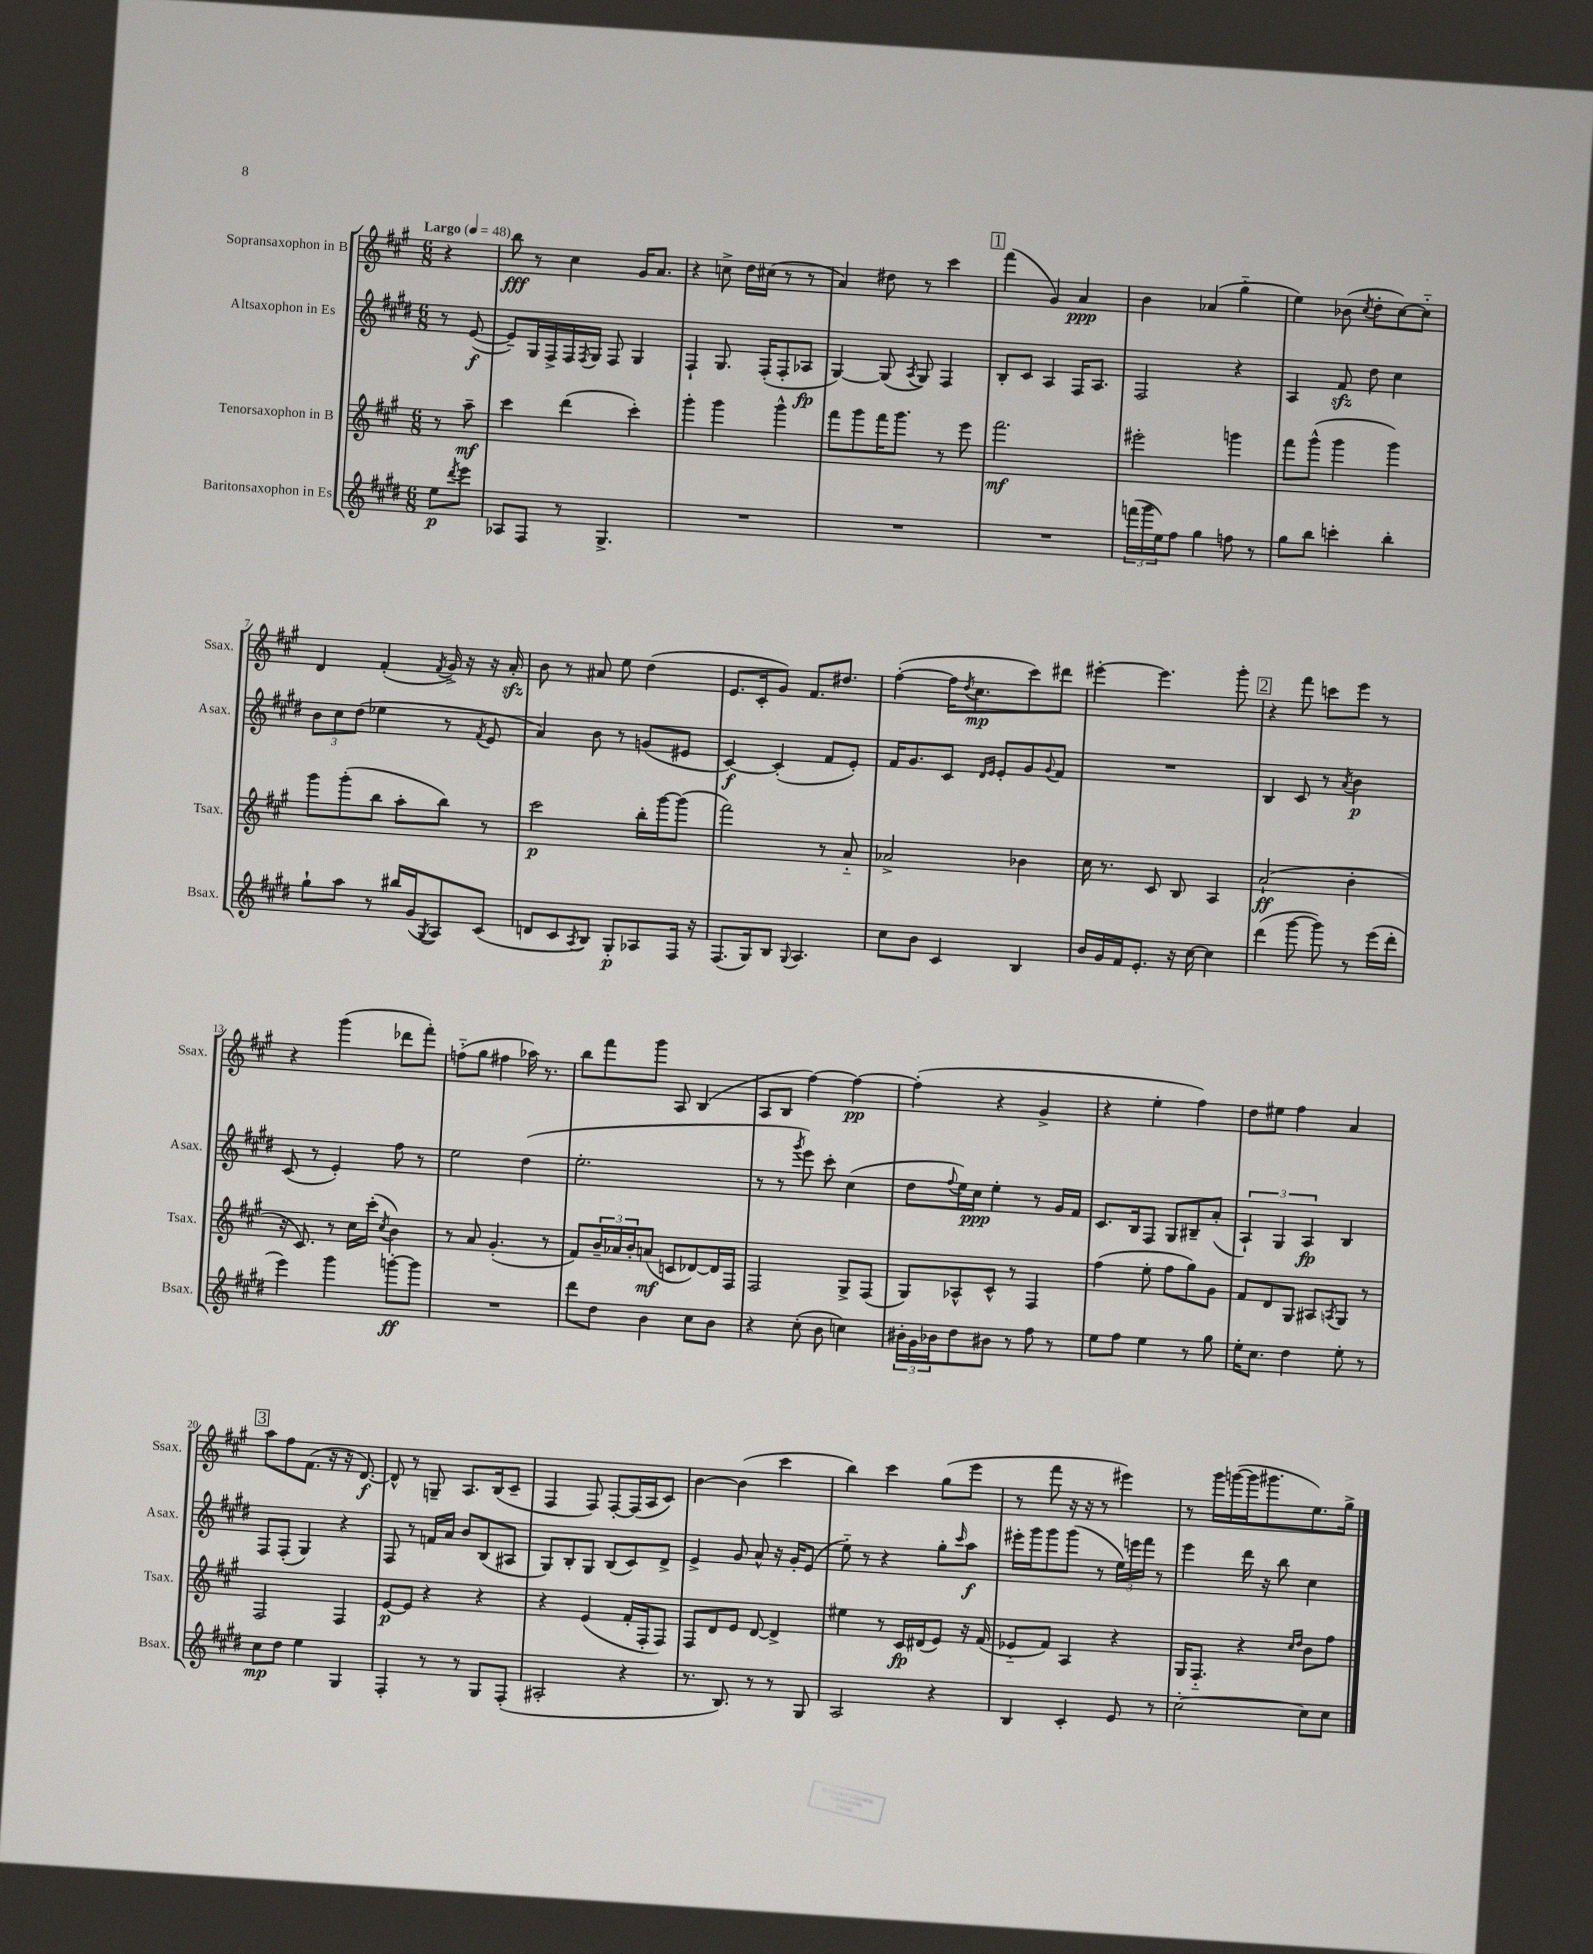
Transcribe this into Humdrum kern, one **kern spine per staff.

**kern	**kern	**kern	**kern
*staff4	*staff3	*staff2	*staff1
*clefG2	*clefG2	*clefG2	*clefG2
*k[f#c#g#d#]	*k[f#c#g#]	*k[f#c#g#d#]	*k[f#c#g#]
*M6/8	*M6/8	*M6/8	*M6/8
*MM48	*MM48	*MM48	*MM48
8ee\L	8r	8r	4r
8qddd#/	.	.	.
8eee\J	8aa~\	([8e/	.
=	=	=	=
8A-/L	4ccc#\	8e~/]L)	8bb\
8F#/J	.	16G#/L	8r
.	.	16F#^/	.
8r	(4ddd\	16F#/	4cc#\
.	.	8qF#/	.
.	.	16G#/JJ	.
4.G#^/	.	8F#/	.
.	4ccc#'\)	4G#/	16g#/LK
.	.	.	8.a/J
=	=	=	=
2.r	4ggg#'\	4F#`/	4r
.	4ggg#\	8.G#/	8cc^\
.	.	.	16dd\LL
.	.	(16F#'/LK	(16cc#\JJ
.	4ggg#^^\	8F#'/	8r
.	.	8A-/J	8r
=	=	=	=
2.r	8fff#\L	[4G#/)	4a/)
.	8ggg#\	.	.
.	16fff#\K	(8G#/]	8dd#\
.	8.ggg#\J	.	.
.	.	8qA/	.
.	.	8G#/)	8r
.	8r	4F#/	4ccc#\
.	8eee\	.	.
=	=	=	=
2.r	2.fff#\	8B'/L	(4fff#\
.	.	8c#/J	.
.	.	4A/	4g#/)
.	.	16F#/LK	4a/
.	.	8.A/J	.
=	=	=	=
(24fff\LL	2eee#'\	2F#/	4b\
24ggg#\	.	.	.
24ee\J)	.	.	.
8ff#\J	.	.	.
4gg#\	.	.	(4a-/
8ff\	4ggg\	4r	4gg#'~\
8r	.	.	.
=	=	=	=
8gg#\L	8fff#\L	4A/	4ee\)
8bb\J	(8ggg#^^\J	.	.
4ccc'\	4ggg#\	8f#/	(8b-\
.	.	.	8qcc#/
.	.	8dd#\	8dd'\L
4bb'\	4ggg#\)	4cc#\	[8cc#\)
.	.	.	8cc#'~\]J
=	=	=	=
8gg#`\L	8ggg#\L	12b\L	4d/
.	.	12cc#\	.
8aa\J	(8ggg#'\	.	.
.	.	(12dd#\J	.
8r	8bb\J	4ee-\	(4f#'/
16bb#/LL	8aa'\L	.	.
(16g#/J	.	.	.
8qG#/	.	.	8qf#/
8A/)	8bb\J)	8r	16g#^/)
.	.	.	16r
.	.	8qf#/	.
(8c#/J	8r	8e/	16r
.	.	.	16a'/
=	=	=	=
8d/L	2ccc#\	4a/)	8b\
8c#/	.	.	8r
8qA/	.	.	.
8B/J)	.	8b\	8a#/
8G#'/L	.	8r	8ee\
8A-/	16bb'\LL	(8g/L	(4dd\
.	[16ggg#\J	.	.
16F#/Jk	(8ggg#\]J	8e#/J	.
16r	.	.	.
=	=	=	=
(8.F#/L	2fff#\)	[4c#/)	8.e/L
16G#/k)	.	.	16c#'/k
8B/J	.	(4c#'/]	8g#/J)
8qqG#/	.	.	.
4.A/	.	.	8.f#/L
.	8r	8f#/L	.
.	.	.	8.dd#/J
.	8a'~/	8e'/J)	.
=	=	=	=
8cc#\L	2a-^/	16f#/LK	([4ff#'\
.	.	8.g#/	.
8b\J	.	.	.
4c#/	.	8c#/J	16ff#\]LK
.	.	.	8qdd/
.	.	.	8.cc#\
.	.	16qqd#/LL	.
.	.	16qqe/JJ	.
.	.	8e'/L	.
4B/	4b-\	8g#/	8ccc#\)
.	.	8qqg#/	.
.	.	8f#/J	8ddd#\J
=	=	=	=
16b/LL	16cc#\	2.r	[4eee#'\
16g#/	8.r	.	.
16f#/J	.	.	.
8.e'/J	.	.	.
.	8c#/	.	4.eee#\]
16r	8B/	.	.
[16cc#\	.	.	.
4cc#\]	4A/	.	.
.	.	.	8ggg#'\
=	=	=	=
(4ddd#\	(2a`/	4B/	4r
[8ggg#\	.	8c#/	8fff#\
8ggg#\])	.	8r	8ccc\L
.	.	8qa/	.
8r	4b'\	4b\	8eee\J
(16eee\LL	.	.	8r
16ddd#'\JJ	.	.	.
=	=	=	=
4eee\)	16r	(8c#/	4r
.	8.c#/)	.	.
.	.	8r	.
4ggg#\	8r	4e'/)	(4ggg#\
.	16cc#\LL	.	.
.	(16ccc#'\JJ	.	.
.	8qcc#/	.	.
[8ggg'\L	4b\)	8ff#\	8ddd-\L
8ggg\]J	.	8r	8fff#'\J)
=	=	=	=
2.r	8r	2ee\	(8ff'~\L
.	8a/	.	8gg#\J
.	(4.g#'/	.	4ff#\
.	.	(4dd#\	16aa-\)
.	.	.	8.r
.	8r	.	.
=	=	=	=
8ddd#\L	8f#/L)	2.ee'\	8bb\L
8dd#\J	24b~/L	.	8fff#\
.	24a-/	.	.
.	24b'/J	.	.
4b\	(8a/J	.	8ggg#\J
.	8c/L	.	8A/
8cc#\L	[8d-/)	.	(4B/
8b\J	16d-/]L	.	.
.	16F#/JJ	.	.
=	=	=	=
4r	2F#/	8r	8A/L
.	.	8r	8B/J
.	.	8qggg#/	.
(8cc#'\	.	8eee\)	[4ff#\)
8b\	.	8ccc#'\	.
4cc\)	8G#^/L	(4cc#\	4ff#\_
.	(8F#/J	.	.
=	=	=	=
24b#'\LL	8G#/L)	8dd#\L	(4ff#'\]
24g#\	.	.	.
24b-\J	.	.	.
.	.	8qqff#/	.
8dd#\	8A-^^/	16ee\L)	.
.	.	16cc#\JJ	.
8b#\J	8c#^^/J	4ee'\	4r
8r	8r	.	.
8ff#\	4F#/	8r	4g#^/
8r	.	16g#/LL	.
.	.	16f#/JJ	.
=	=	=	=
8ee\L	(4ff#\	8.c#/L	4r
8ff#\J	.	.	.
.	.	16B/k	.
4ee\	8ee'\	8F#/J	4ee'\
.	8ff#\L	8G#/L	.
8r	8gg#\)	8B#~/	4ff#\)
8gg#\	8g#\J	(8a'/J	.
=	=	=	=
16ee'\LK	8f#/L	6A`/)	8dd\L
8.cc#\J	.	.	.
.	8d/	.	8ee#\J
.	.	6G#/	.
4dd#\	8G#/J	.	4ff#\
.	.	6A/	.
.	8A#/L	.	.
.	8qA/	.	.
8ee'\	8G#/J	4B/	4a/
8r	8r	.	.
=	=	=	=
8cc#\L	2F#/	8F#/L	8aa\L
8dd#\J	.	(8F#'/J	8ff#\
4ee\	.	4G#/)	(8.f#\J
.	.	.	16r
4G#/	4F#/	4r	16r
.	.	.	[8.d/)
=	=	=	=
4F#'/	[8e/L	8F#/	8d^^/]
.	8e/]J	8r	8r
8r	4r	16f/LL	8G~/
.	.	16a/JJ	.
8r	.	8b/L	8.A/L
8G#/L	4r	(8B/	.
.	.	.	(16B/k
(8F#'/J	.	8A#/J	8c#~/J
=	=	=	=
2A#'/	4r	8G#/L)	4F#/
.	.	8B'/	.
.	(4e/	8G#/J	8F#/)
.	.	(8B/L	[8F#'/L
4r	16f#'/LL	8c#/)	(16F#/]L
.	16F#'/J	.	16A/J
.	8F#/J)	8d#^/J	8c#/J)
=	=	=	=
8.r	8F#/L	4e^/	[4b\
.	8d/	.	.
8.B/)	.	.	.
.	8e/J	8g#/	(4b\]
8r	[8d/	8a^^/	.
8r	4d^/]	16r	4ccc#\
.	.	16g#'/LK	.
8G#/	.	(8e/J	.
=	=	=	=
2A/	4ee#\	8ee'~\)	4bb\)
.	.	8r	.
.	8r	4r	4ccc#\
.	16c#/LL	.	.
.	(16d#/J	.	.
4r	8e/J)	8gg#'\L	(8gg#\L
.	.	16qqccc#/	.
.	16r	8aa\J	8eee\J
.	(16f#/	.	.
=	=	=	=
4B/	8e-'~/L	16eee#'\LL	8r
.	.	16ggg#\J	.
.	8f#/J)	8ggg#\	8fff#\
4c#'/	4A/	(8ggg#\J	16r
.	.	.	16r
.	.	8r	8r
8e/	4r	24ee\LL)	4eee#\)
.	.	24eee\	.
.	.	24fff#\JJ	.
8r	.	8r	.
=	=	=	=
[2cc#'\	16G#/LK	4eee\	8r
.	8.F#'~/J	.	.
.	.	.	16ggg#\LL
.	.	.	([16ggg\
.	4r	16ddd#\	16ggg\]J
.	.	16r	8.ggg#\
.	.	8bb\	.
.	16qqcc#/LL	.	.
.	16qqdd/JJ	.	.
8cc#\]L	8b\L	4cc#\	8.ee\)
8cc#\J	8ff#\J	.	.
.	.	.	16gg#^\Jk
==	==	==	==
*-	*-	*-	*-
